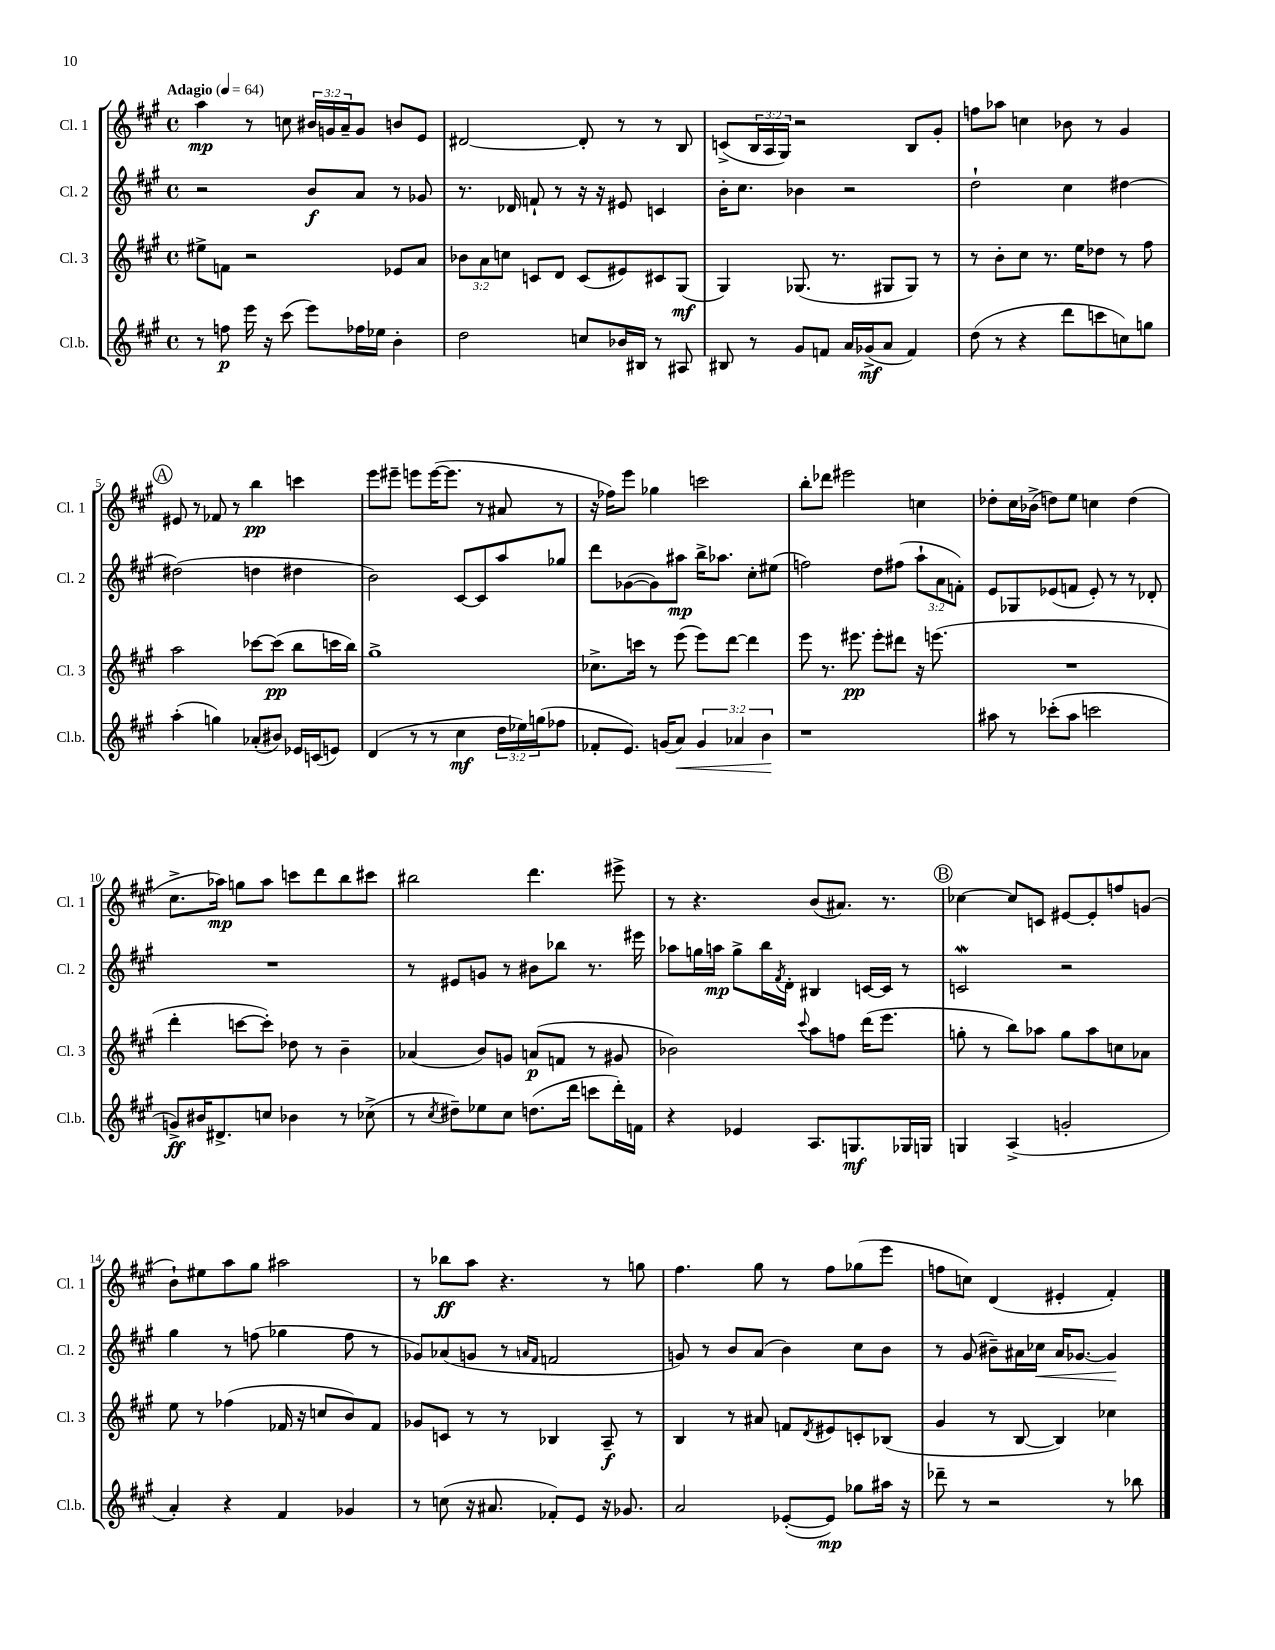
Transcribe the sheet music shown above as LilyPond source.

<<
\new StaffGroup <<
\new Staff = "s0" \with { instrumentName = "Cl. 1" shortInstrumentName = "Cl. 1" } {
    \clef treble \key a \major \defaultTimeSignature \time 4/4 \override Staff.TupletNumber.text = #tuplet-number::calc-fraction-text \tempo "Adagio" 4 = 64
    a''4\mp r8 c''8 \tuplet 3/2 { bis'16 g'16 a'16-- } g'8 b'8 e'8 |
    dis'2~ dis'8-. r8 r8 b8 |
    c'8->( \tuplet 3/2 { b16 a16 gis16) } r2 b8 gis'8-. |
    f''8 aes''8 c''4 bes'8 r8 gis'4 |
    \mark \markup { \circle "A" } eis'8 r8 fes'8 r8 b''4\pp c'''4 |
    e'''8 eis'''8-- e'''8 e'''16~( e'''8. r8 ais'8 r8 |
    r16 fes''16) e'''8 ges''4 c'''2 |
    b''8-. des'''8 eis'''2 c''4 |
    des''8-. cis''16 bes'16->( d''8) e''8 c''4 d''4( |
    cis''8.-> aes''16\mp) g''8 aes''8 c'''8 d'''8 b''8 cis'''8 |
    bis''2 d'''4. eis'''8-> |
    r8 r4. b'8( ais'8.) r8. |
    \mark \markup { \circle "B" } ces''4~ ces''8 c'8 eis'8~ eis'8-. f''8 g'8( |
    b'8-!) eis''8 a''8 gis''8 ais''2 |
    r8 bes''8\ff a''8 r4. r8 g''8 |
    fis''4. gis''8 r8 fis''8 ges''8( e'''8 |
    f''8 c''8) d'4( eis'4-. fis'4-.) \bar "|." |
}
\new Staff = "s1" \with { instrumentName = "Cl. 2" shortInstrumentName = "Cl. 2" } {
    \clef treble \key a \major \defaultTimeSignature \time 4/4 \override Staff.TupletNumber.text = #tuplet-number::calc-fraction-text
    r2 b'8\f a'8 r8 ges'8 |
    r8. des'16 f'8-! r8 r16 r16 eis'8 c'4 |
    b'16-. cis''8. bes'4 r2 |
    d''2-! cis''4 dis''4~ |
    \mark \markup { \circle "A" } dis''2( d''4 dis''4 |
    b'2) cis'8~ cis'8 a''8 ges''8 |
    d'''8 ges'8~( ges'8) ais''8\mp b''16-> aes''8. cis''8-. eis''8( |
    f''2) d''8 fis''8( \tuplet 3/2 { a''8-! a'8 f'8-.) } |
    e'8 ges8 ees'8( f'8 ees'8-.) r8 r8 des'8-. |
    R1 |
    r8 eis'8 g'8 r8 bis'8 bes''8 r8. eis'''16 |
    aes''8 g''16 a''16\mp g''8-> b''16 \acciaccatura { fis'8 } d'16-. bis4 c'16~ c'16 r8 |
    \mark \markup { \circle "B" } c'2\mordent r2 |
    gis''4 r8 f''8( ges''4 f''8 r8 |
    ges'8) aes'8( g'8 r8 \grace { a'16 fis'16 } f'2 |
    g'8) r8 b'8 a'8( b'4) cis''8 b'8 |
    r8 gis'8( bis'8--) ais'16 ces''16\< ais'16 ges'8.~ ges'4\! \bar "|." |
}
\new Staff = "s2" \with { instrumentName = "Cl. 3" shortInstrumentName = "Cl. 3" } {
    \clef treble \key a \major \defaultTimeSignature \time 4/4 \override Staff.TupletNumber.text = #tuplet-number::calc-fraction-text
    eis''8-> f'8 r2 ees'8 a'8 |
    \tuplet 3/2 { bes'8 a'8 c''8 } c'8 d'8 c'8( eis'8) cis'8 gis8\mf( |
    gis4) ges8.( r8. gis8 gis8) r8 |
    r8 b'8-. cis''8 r8. e''16 des''8 r8 fis''8 |
    \mark \markup { \circle "A" } a''2 ces'''8~ ces'''8\pp( b''8 c'''16 b''16) |
    gis''1-> |
    ces''8.-> c'''16 r8 e'''8( e'''8) d'''8~ d'''4 |
    e'''8 r8. eis'''8.\pp eis'''8-. dis'''8 r16 e'''8.( |
    R1 |
    d'''4-. c'''8~ c'''8-.) des''8 r8 b'4-- |
    aes'4( b'8) g'8 a'8\p( f'8 r8 gis'8 |
    bes'2) \appoggiatura { cis'''8 } a''8 f''8 d'''16( e'''8. |
    \mark \markup { \circle "B" } g''8-. r8 b''8) aes''8 g''8 aes''8 c''8 aes'8 |
    e''8 r8 fes''4( fes'16 r16 c''8 b'8) fes'8 |
    ges'8 c'8 r8 r8 bes4 a8--\f r8 |
    b4 r8 ais'8 f'8 \acciaccatura { d'8 } eis'8 c'8-. bes8( |
    gis'4 r8 b8~ b4) ces''4 \bar "|." |
}
\new Staff = "s3" \with { instrumentName = "Cl.b." shortInstrumentName = "Cl.b." } {
    \clef treble \key a \major \defaultTimeSignature \time 4/4 \override Staff.TupletNumber.text = #tuplet-number::calc-fraction-text
    r8 f''8\p e'''16 r16 cis'''8( e'''8) fes''16 ees''16 b'4-. |
    d''2 c''8 bes'16 bis16 r8 ais8 |
    bis8 r8 gis'8 f'8 a'16 ges'16->\mf( a'8 f'4) |
    d''8( r8 r4 d'''8 c'''8 c''8) g''8 |
    \mark \markup { \circle "A" } a''4-.( g''4) aes'8-.( bis'8) ees'16 c'16( e'8) |
    d'4( r8 r8 cis''4\mf \tuplet 3/2 { d''16 ees''16) g''16( } fes''8 |
    fes'8-. e'8.) g'16( a'8\<) \tuplet 3/2 { g'4 aes'4 b'4\! } |
    r1 |
    ais''8 r8 ces'''8-.( ais''8 c'''2 |
    g'8->\ff) bis'16 dis'8.-> c''8 bes'4 r8 ces''8->( |
    r8 \acciaccatura { cis''8 } dis''8--) ees''8 cis''8 d''8.( d'''16 c'''8 d'''16-.) f'16 |
    r4 ees'4 a8. g8.\mf ges16 g16 |
    \mark \markup { \circle "B" } g4 a4->( g'2-. |
    a'4-.) r4 fis'4 ges'4 |
    r8 c''8( r16 ais'8. fes'8-.) e'8 r16 ges'8. |
    a'2 ees'8~-.( ees'8\mp) ges''8 ais''16 r16 |
    des'''8-- r8 r2 r8 bes''8 \bar "|." |
}
>>
>>
